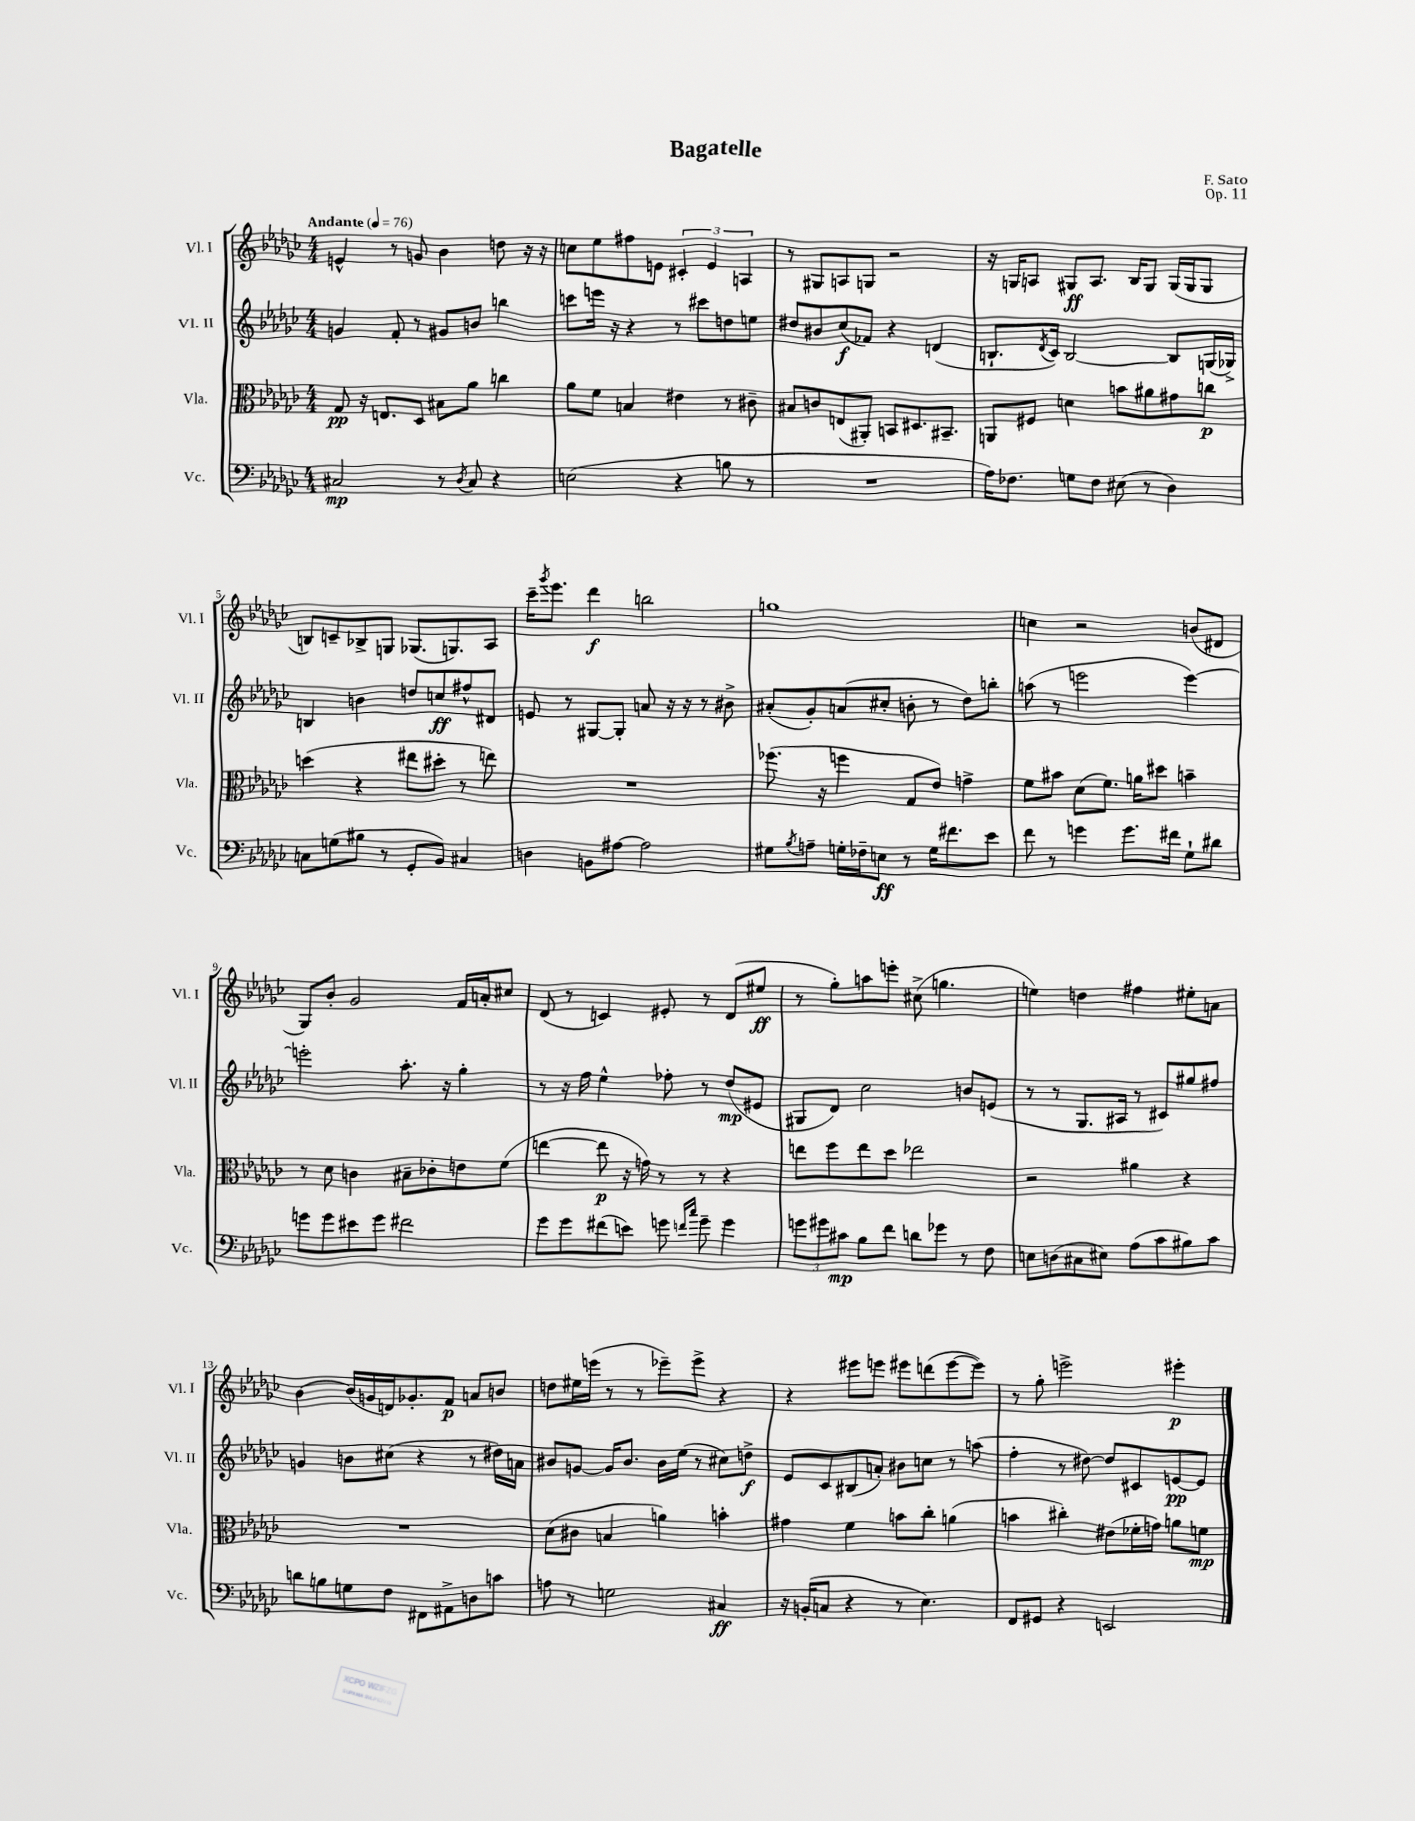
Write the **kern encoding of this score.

**kern	**dynam	**kern	**dynam	**kern	**dynam	**kern	**dynam
*part4	*part4	*part3	*part3	*part2	*part2	*part1	*part1
*staff4	*staff4	*staff3	*staff3	*staff2	*staff2	*staff1	*staff1
*I"Vc.	*	*I"Vla.	*	*I"Vl. II	*	*I"Vl. I	*
*I'Vc.	*	*I'Vla.	*	*I'Vl. II	*	*I'Vl. I	*
*clefF4	*	*clefC3	*	*clefG2	*	*clefG2	*
*k[b-e-a-d-g-c-]	*	*k[b-e-a-d-g-c-]	*	*k[b-e-a-d-g-c-]	*	*k[b-e-a-d-g-c-]	*
*M4/4	*	*M4/4	*	*M4/4	*	*M4/4	*
*MM76	*	*MM76	*	*MM76	*	*MM76	*
=1	=1	=1	=1	=1	=1	=1	=1
!	!	!	!	!	!	!LO:TX:a:B:t=Andante	!
2C#X/	mp	8G-/	pp	4gn/	.	4en^^/	.
.	.	16r	.	.	.	.	.
.	.	8.En/L	.	.	.	.	.
.	.	.	.	8f'/	.	8r	.
.	.	8D-/J	.	8r	.	8gn/	.
8r	.	8B#X\L	.	8g#X/L	.	4b-\	.
8qD-/	.	.	.	.	.	.	.
8C#/	.	8a-\J	.	8bn/J	.	.	.
4r	.	4ccn\	.	4bbn\	.	8ddn\	.
.	.	.	.	.	.	16r	.
.	.	.	.	.	.	16r	.
=2	=2	=2	=2	=2	=2	=2	=2
(2En\	.	8a-\L	.	8cccn\L	.	8ccn\L	.
.	.	8f\J	.	16eeen\Jk	.	8ee-\	.
.	.	.	.	16r	.	.	.
.	.	4Bn/	.	4r	.	8ff#X\	.
.	.	.	.	.	.	8en\J	.
4r	.	4e#X\	.	8r	.	6c#X'/	.
.	.	.	.	8ccc#X\L	.	.	.
.	.	.	.	.	.	6e/	.
8Bn\	.	8r	.	8ddn\	.	.	.
.	.	.	.	.	.	6An/	.
8r	.	8c#X~\	.	8een\J	.	.	.
=3	=3	=3	=3	=3	=3	=3	=3
1r	.	8B#X/L	.	8dd#X/L	.	8r	.
.	.	8cn/	.	8b#X/	.	8G#X/L	.
.	.	(8En/	.	(8cc-/	f	8An/	.
.	.	8AA#X'/J)	.	8f-X/J)	.	8Gn/J	.
.	.	8BBn/L	.	4r	.	2r	.
.	.	8.D#X/	.	.	.	.	.
.	.	.	.	(4dn/	.	.	.
.	.	8.BB#X~/J	.	.	.	.	.
=4	=4	=4	=4	=4	=4	=4	=4
16A-\KL)	.	8AAn/L	.	8.Bn`/L	.	16r	.
8.F-X\J	.	.	.	.	.	16Gn/KL	.
.	.	8F#X/J	.	.	.	8An/J	.
.	.	.	.	8qd-/	.	.	.
.	.	.	.	16c-/Jk)	.	.	.
8Gn\L	.	4dn\	.	[2B/	.	8G#X/L	ff
8F-\J	.	.	.	.	.	8.A/J	.
(8E#X\	.	8bn\L	.	.	.	.	.
.	.	.	.	.	.	16B-/KL	.
8r	.	8a#X\	.	.	.	8G#/J	.
4D-\)	.	8g#X\	.	8B/L]	.	(16G#/LL	.
.	.	.	.	.	.	16G#/J	.
.	.	8ccn\J	p	(16Gn/L	.	8G#/J	.
.	.	.	.	16G-X^/JJ)	.	.	.
!!LO:LB:g=z
=5	=5	=5	=5	=5	=5	=5	=5
8Cn\L	.	(4ddn\	.	4Bn/	.	8Bn/L)	.
(8Gn\	.	.	.	.	.	8cn~/	.
8B#X\J	.	4r	.	4bn\	.	8B-X^/	.
8r	.	.	.	.	.	8Gn/J	.
8GG-'/L	.	8ee#X\L	.	8ddn/L	.	(8.G-X/L	.
8BB-/J)	.	8dd#X'\J	.	8ccn/	ff	.	.
.	.	.	.	.	.	8.Gn/)	.
4C#X/	.	8r	.	8ff#X^^/	.	.	.
.	.	8een\)	.	8d#X/J	.	8A-/J	.
=6	=6	=6	=6	=6	=6	=6	=6
4Dn\	.	1r	.	8en/	.	16ccc-~\KL	.
.	.	.	.	.	.	8qggg-/	.
.	.	.	.	.	.	8.eee-\J	.
.	.	.	.	8r	.	.	.
8BBn\L	.	.	.	[8G#X/L	.	4ddd-\	f
[8A#X\J	.	.	.	8G#'/J]	.	.	.
2A#\]	.	.	.	8an/	.	2bbn\	.
.	.	.	.	16r	.	.	.
.	.	.	.	16r	.	.	.
.	.	.	.	8r	.	.	.
.	.	.	.	8b#X^\	.	.	.
=7	=7	=7	=7	=7	=7	=7	=7
8G#X\L	.	(8.ff-X\	.	(8a#X'/L	.	1ggn	.
8qB-/	.	.	.	.	.	.	.
8An~\J	.	.	.	8g-'/)	.	.	.
.	.	16r	.	.	.	.	.
16Gn'\LL	.	4ffn\	.	(8an/	.	.	.
16F-X~\J	.	.	.	.	.	.	.
8En\J	ff	.	.	8cc#X'/J	.	.	.
8r	.	8G-/L	.	8bn'\	.	.	.
16G\KL	.	8e-/J)	.	8r	.	.	.
8.f#X\	.	.	.	.	.	.	.
.	.	4gn^\	.	8dd-\L)	.	.	.
8e-\J	.	.	.	8bbn'\J	.	.	.
=8	=8	=8	=8	=8	=8	=8	=8
8f\	.	8f\L	.	(8aan\	.	4ccn\	.
8r	.	8b#X\J	.	8r	.	.	.
4gn\	.	(8d-\L	.	2eeen\	.	2r	.
.	.	8.f\J)	.	.	.	.	.
8.g\L	.	.	.	.	.	.	.
.	.	16an\KL	.	.	.	.	.
.	.	8dd#X\J	.	.	.	.	.
16f#X\Jk	.	.	.	.	.	.	.
8G-`\L	.	4bn~\	.	[4eee\)	.	(8bn/L	.
8d#X\J	.	.	.	.	.	8d#X/J	.
!!LO:LB:g=z
=9	=9	=9	=9	=9	=9	=9	=9
8gn\L	.	8r	.	2eeen'\]	.	8G-/L)	.
8g\	.	8d-\	.	.	.	8b-'/J	.
8e#X\	.	4cn\	.	.	.	2g-/	.
8g\J	.	.	.	.	.	.	.
2f#X\	.	8B#X~\L	.	8.aa-'\	.	.	.
.	.	8c-X'\	.	.	.	.	.
.	.	.	.	16r	.	.	.
.	.	8en\	.	4gg-'\	.	16f/LL	.
.	.	.	.	.	.	16an'/J	.
.	.	(8f\J	.	.	.	8cc#X/J	.
=10	=10	=10	=10	=10	=10	=10	=10
8g-\L	.	[4een\	.	8r	.	(8d-/	.
8g-\	.	.	.	16r	.	8r	.
.	.	.	.	16ff\	.	.	.
(8f#X\	.	8ee\]	p	4ee-^^\	.	4cn/)	.
8en\J)	.	16r	.	.	.	.	.
.	.	16gn\)	.	.	.	.	.
8gn\	.	8r	.	8ff-X'\	.	8e#X'/	.
16qqfn/LL	.	.	.	.	.	.	.
16qqcc-/JJ	.	.	.	.	.	.	.
8g~\	.	8r	.	8r	.	8r	.
4g\	.	4r	.	(8dd-/L	mp	(8d-/L	.
.	.	.	.	8e#X/J	.	8ee#X/J	ff
=11	=11	=11	=11	=11	=11	=11	=11
12gn\L	.	8een\L	.	8G#X/L	.	8r	.
12g#X\	.	.	.	.	.	.	.
.	.	8ff\	.	8d-/J)	.	8gg-'\L)	.
12c#X\J	mp	.	.	.	.	.	.
8B-\L	.	8ee\	.	2cc-\	.	8aan\	.
8f\J	.	8dd-\J	.	.	.	8eeen'\J	.
8dn\L	.	2ee-X\	.	.	.	(8cc#X^\	.
8g-X\J	.	.	.	.	.	4.ggn\	.
8r	.	.	.	8bn/L	.	.	.
8F\	.	.	.	(8en/J	.	.	.
=12	=12	=12	=12	=12	=12	=12	=12
8En\L	.	2r	.	8r	.	4een\)	.
(8Dn\	.	.	.	8r	.	.	.
8C#X\	.	.	.	8.G-/L	.	4ddn\	.
8E#X\J)	.	.	.	.	.	.	.
.	.	.	.	16A#X/Jk	.	.	.
(8A-\L	.	4a#X\	.	8r	.	4ff#X\	.
8c-\	.	.	.	8c#X/L)	.	.	.
8B#X\)	.	4r	.	8gg#X/	.	8ee#X'\L	.
8c-\J	.	.	.	8ff#X/J	.	8an\J	.
!!LO:LB:g=z
=13	=13	=13	=13	=13	=13	=13	=13
8dn\L	.	1r	.	4gn/	.	[4b-\	.
8Bn\	.	.	.	.	.	.	.
8Gn\	.	.	.	8bn\L	.	(16b-/LL]	.
.	.	.	.	.	.	16gn/	.
8F\J	.	.	.	(8cc#X\J	.	16dn/J)	.
.	.	.	.	.	.	8.g-X'/	.
8FF#X\L	.	.	.	4r	.	.	.
8AA#X^\	.	.	.	.	.	8f/J	p
8Dn\	.	.	.	8r	.	8an/L	.
8cn\J	.	.	.	16dd#X\LL)	.	8bn/J	.
.	.	.	.	16an\JJ	.	.	.
=14	=14	=14	=14	=14	=14	=14	=14
8An\	.	(8d-\L	.	8b#X/L	.	8ddn\L	.
8r	.	8c#X\J	.	[8gn/J	.	16ee#X\L	.
.	.	.	.	.	.	(16eeen\JJ	.
2Gn\	.	4Bn/	.	16g/KL]	.	8r	.
.	.	.	.	8.b#/J	.	.	.
.	.	.	.	.	.	8r	.
.	.	4an\)	.	16b#\LL	.	8eee-X~\L)	.
.	.	.	.	(16ee-\JJ	.	.	.
.	.	.	.	8r	.	8eee-^\J	.
4C#X/	ff	4bn'\	.	8cc#X\L)	.	4r	.
.	.	.	.	8ddn^\J	f	.	.
=15	=15	=15	=15	=15	=15	=15	=15
16r	.	4g#X\	.	8e-/L	.	4r	.
(16BBn'/KL	.	.	.	.	.	.	.
8Cn/J	.	.	.	8c-/	.	.	.
4r	.	4f\	.	(8B#X/	.	8eee#X\L	.
.	.	.	.	8an'/J)	.	8eeen\J	.
8r	.	8bn\L	.	8b#X\L	.	8eee#X\L	.
4.E-\)	.	8cc-'\J	.	8ccn\J	.	(8dddn\	.
.	.	(4an\	.	8r	.	[8eee#\	.
.	.	.	.	(8aan\	.	8eee#\J])	.
=16	=16	=16	=16	=16	=16	=16	=16
8FF/L	.	4bn\	.	4ff'\	.	8r	.
8GG#X/J	.	.	.	.	.	8gg-'\	.
4r	.	4cc#X'\)	.	8r	.	2eeen^\	.
.	.	.	.	[8dd#X\)	.	.	.
2EEn/	.	(8e#X\L	.	8dd#/L]	.	.	.
.	.	16f-X'\L	.	8c#X/	.	.	.
.	.	16gn\JJ)	.	.	.	.	.
.	.	8an\L	.	[8en/	pp	4eee#X'\	p
.	.	8fn\J	mp	8e/J]	.	.	.
==	==	==	==	==	==	==	==
*-	*-	*-	*-	*-	*-	*-	*-
